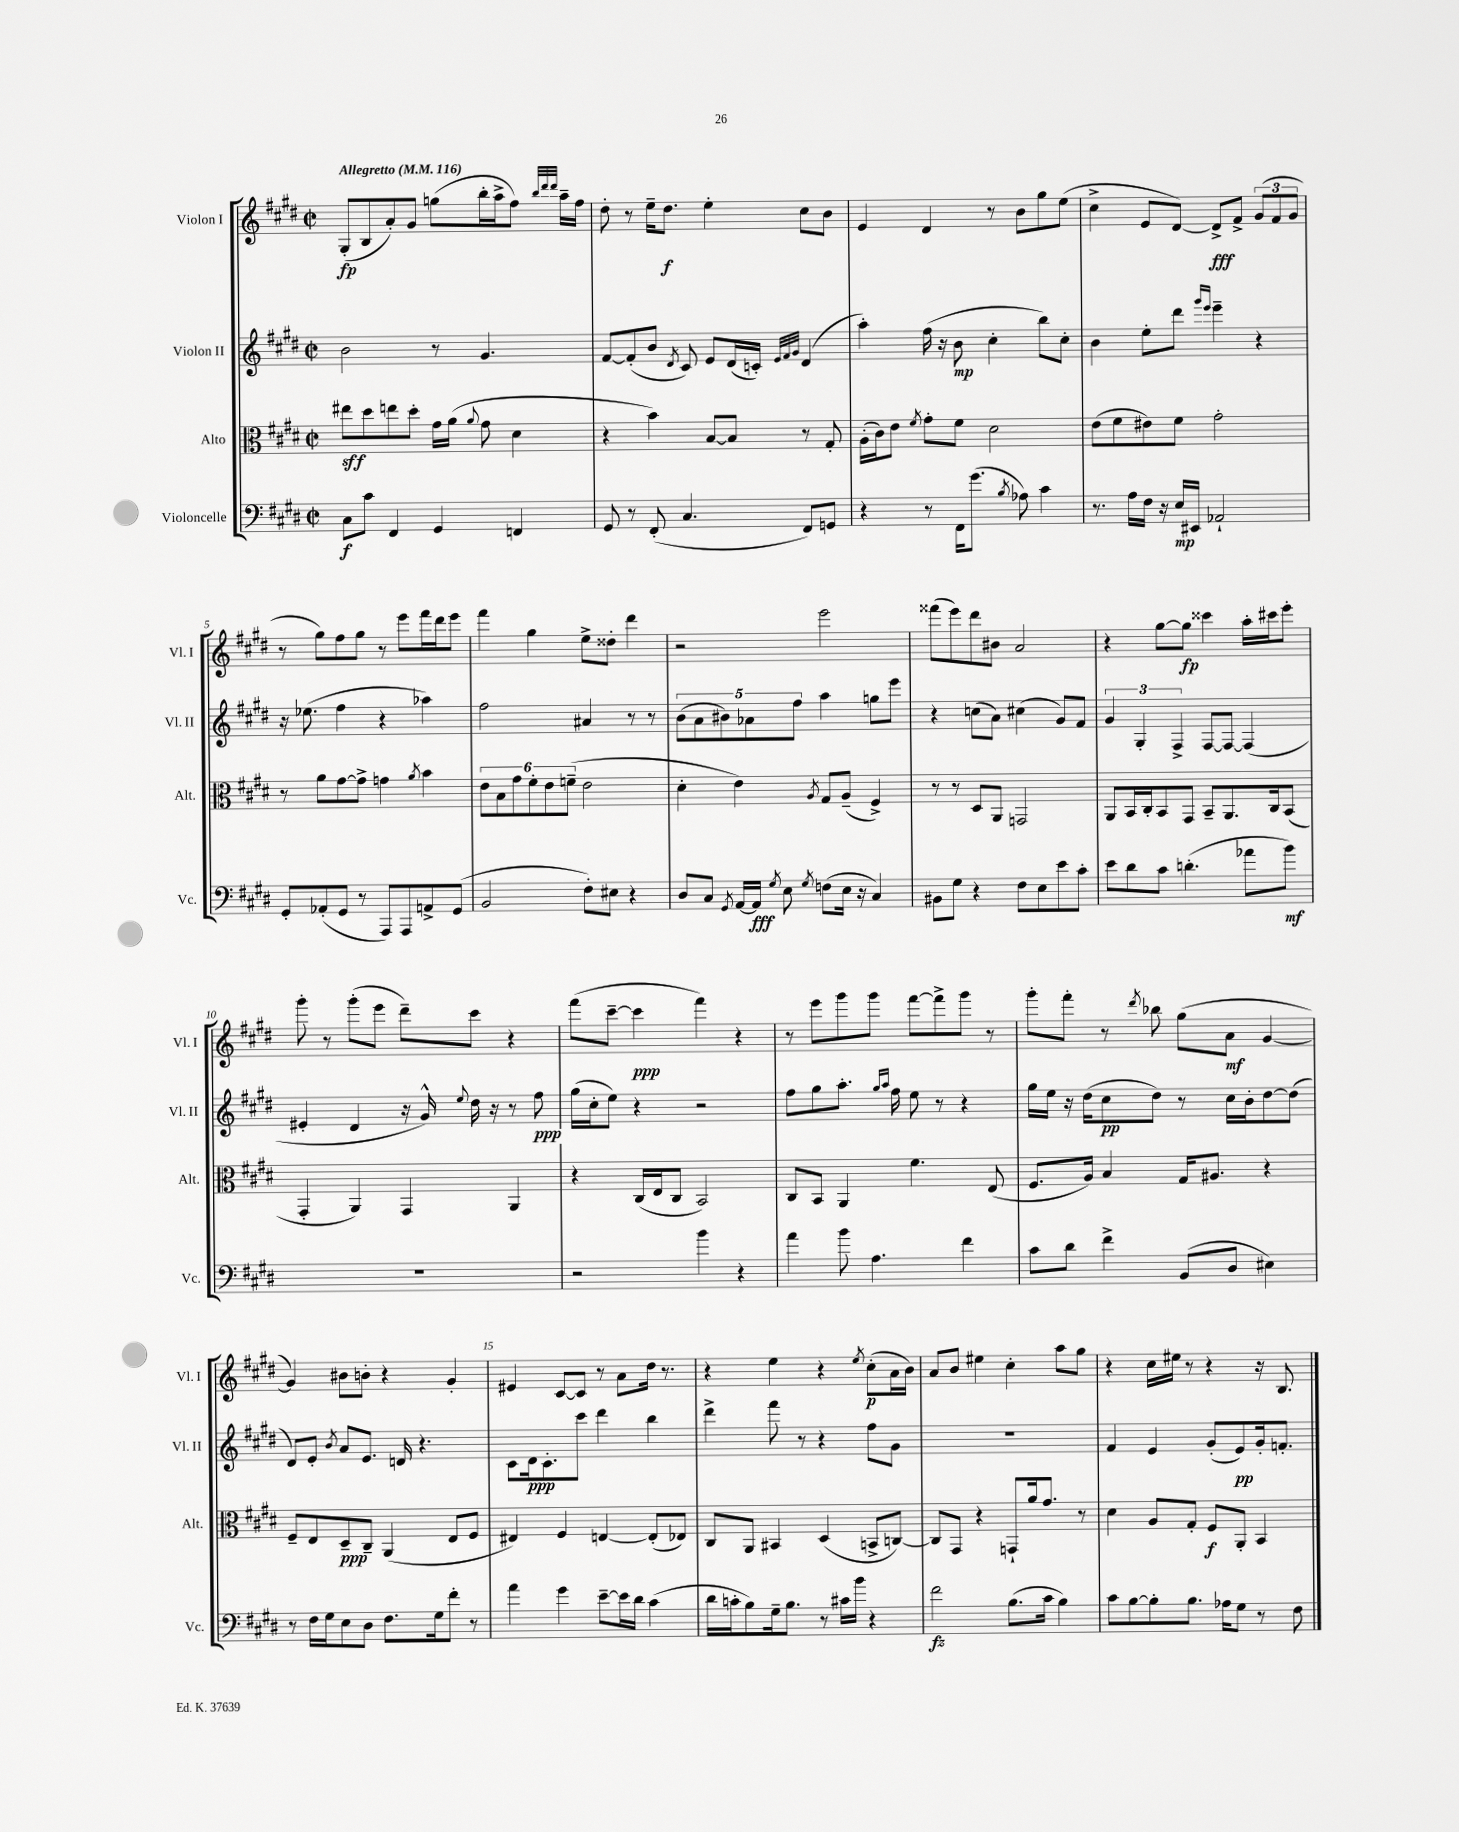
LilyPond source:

<<
\new StaffGroup <<
\new Staff = "s0" \with { instrumentName = "Violon I" shortInstrumentName = "Vl. I" } {
    \clef treble \key e \major \defaultTimeSignature \time 2/2 \tempo "Allegretto" 4 = 116
    \autoBeamOff gis8[-.\fp( b8 a'8-.) gis'8] g''8[( b''16-. a''16-> fis''8]) \grace { b''32[ dis'''32 dis'''32] } a''16[-- fis''16] |
    dis''8-. r8 e''16[-- dis''8.]\f e''4-. cis''8[ b'8] |
    e'4 dis'4 r8 b'8[ gis''8 e''8]( |
    cis''4-> e'8[ dis'8]~) dis'8[->\fff fis'8]-> \tuplet 3/2 { gis'8[( fis'8 gis'8] } |
    r8 gis''8[) fis''8 gis''8] r8 e'''8[ fis'''16 dis'''16 e'''8] |
    fis'''4 gis''4 e''8[-> disis''8]-. dis'''4 |
    r2 e'''2 |
    fisis'''8[( e'''8) dis'''8 bis'8] a'2 |
    r4 gis''8[~ gis''8]\fp cisis'''4 a''16[-. cis'''16 e'''8]-. |
    gis'''8-. r8 gis'''8[-.( e'''8] dis'''8[--) cis'''8] r4 |
    fis'''8[( cis'''8]~-- cis'''4\ppp fis'''4) r4 |
    r8 e'''8[ gis'''8 gis'''8] fis'''8[~ fis'''8-> gis'''8] r8 |
    gis'''8[-. fis'''8]-. r8 \acciaccatura { dis'''8 } bes''8 gis''8[( a'8]\mf gis'4~ |
    gis'4) bis'8[ b'8]-. r4 gis'4-. |
    eis'4 cis'8[~ cis'8] r8 a'8[ dis''16] r8. |
    r4 e''4 r4 \acciaccatura { e''8 } cis''8[-.\p( a'16 b'16]) |
    a'8[ b'8] eis''4 cis''4-. a''8[ gis''8] |
    r4 cis''16[ eis''16] r8 r4 r16 b8. \bar "|." |
}
\new Staff = "s1" \with { instrumentName = "Violon II" shortInstrumentName = "Vl. II" } {
    \clef treble \key e \major \defaultTimeSignature \time 2/2
    \autoBeamOff b'2 r8 gis'4. |
    fis'8[~ fis'8-.( b'8] \acciaccatura { dis'8 } cis'8) e'8[ dis'16( c'16]-.) \grace { e'32[ fis'32 gis'32] } dis'4( |
    a''4-.) fis''16( r16 b'8\mp cis''4-. b''8[) cis''8]-. |
    b'4 e''8[-. dis'''8] \grace { gis'''16[ e'''16] } e'''4-- r4 |
    r16 ees''8.( fis''4 r4 aes''4) |
    fis''2 ais'4 r8 r8 |
    \tuplet 5/4 { b'8[( a'8 bis'8) aes'8 fis''8] } a''4 g''8[ e'''8] |
    r4 c''8[( a'8]) cis''4( gis'8[) fis'8] |
    \tuplet 3/2 { gis'4 gis4-. fis4-> } fis8[~ fis8]~ fis4( |
    eis'4-. dis'4 r16 gis'16-^) \appoggiatura { e''8 } dis''16 r16 r8 fis''8\ppp |
    gis''16[( cis''16-. e''8]) r4 r2 |
    fis''8[ gis''8 a''8.]-. \grace { gis''16[ a''16] } fis''16 e''8 r8 r4 |
    gis''16[ e''16] r16 dis''16[( cis''8\pp dis''8]) r8 cis''16[ b'16-. dis''8~ dis''8]( |
    dis'8[) e'8]-. \acciaccatura { b'8 } a'8[ e'8.] d'16 r4. |
    cis'8[ dis'16\ppp cis'8.-. cis'''8] dis'''4 b''4 |
    dis'''4-> fis'''8 r8 r4 fis''8[ gis'8] |
    R1 |
    fis'4 e'4 gis'8[-.( e'8\pp) gis'16-. f'8.]-. \bar "|." |
}
\new Staff = "s2" \with { instrumentName = "Alto" shortInstrumentName = "Alt." } {
    \clef alto \key e \major \defaultTimeSignature \time 2/2
    \autoBeamOff eis''8[\sff dis''8 e''8 dis''8]-. gis'16[ a'16]( \appoggiatura { a'8 } gis'8 dis'4 |
    r4 b'4) b8[~ b8] r8 gis8-. |
    a16[-.( cis'16) e'8] \acciaccatura { fis'8 } gis'8[-. fis'8] dis'2 |
    e'8[( fis'8 eis'8) fis'8] gis'2-. |
    r8 a'8[ gis'8~ gis'8]-> g'4 \acciaccatura { a'8 } b'4 |
    \tuplet 6/4 { e'8[ b8 gis'8 fis'8-. e'8 f'8]--( } e'2 |
    dis'4-. e'4) \acciaccatura { a8 } gis8[ a8]--( fis4->) |
    r8 r8 dis8[ a,8] g,2 |
    a,8[ b,16 cis16-. b,8 gis,8] b,8[-- a,8. cis16 b,8]( |
    gis,4-. a,4) gis,4 a,4 |
    r4 cis16[( e16 cis8] b,2) |
    cis8[ b,8] a,4 fis'4. e8( |
    fis8.[ a16]) b4 gis16[ ais8.] r4 |
    fis8[-- e8 dis8--\ppp cis8]-- a,4( e8[ fis8] |
    eis4) fis4 e4~ e8[-.( ees8]) |
    cis8[ a,8] bis,4 dis4( b,8[-> c8]~) |
    c8[ gis,8] r4 g,8[-! a'16 gis'8.] r8 |
    dis'4 a8[ gis8]-. fis8[\f a,8]-. b,4 \bar "|." |
}
\new Staff = "s3" \with { instrumentName = "Violoncelle" shortInstrumentName = "Vc." } {
    \clef bass \key e \major \defaultTimeSignature \time 2/2
    \autoBeamOff cis8[\f cis'8] fis,4 gis,4 f,4 |
    gis,8 r8 fis,8-.( cis4. fis,8[) g,8] |
    r4 r8 fis,16[ gis'8.]( \acciaccatura { b8 } aes8) cis'4 |
    r8. a16[ fis16] r16 e16[\mp eis,16] aes,2-! |
    gis,8[-. aes,8-.( gis,8] r8 a,,8[) a,,8 a,8-> gis,8]( |
    b,2 fis8[-.) eis8] r4 |
    dis8[ cis8] \acciaccatura { gis,8 } a,16[~ a,16]\fff \acciaccatura { gis8 } e8 \acciaccatura { gis8 } f8[( e16] r16 cis4) |
    bis,8[ gis8] r4 fis8[ e8 e'8 cis'8]-. |
    e'8[ dis'8 cis'8] d'4.-.( aes'8[ b'8]\mf) |
    R1 |
    r2 b'4 r4 |
    a'4 b'8 a4. fis'4 |
    cis'8[ dis'8] fis'4-> b,8[( dis8] eis4) |
    r8 fis16[ gis16 e8 dis8] fis8.[ gis16 fis'8]-. r8 |
    a'4 gis'4 e'8[~-- e'16 dis'16] cis'4( |
    dis'16[ c'16-. b8) gis16-- b8.] r8 cis'16[ b'16] r4 |
    fis'2\fz b8.[( cis'16] b4) |
    cis'8[ b8~ b8-. b8.] aes16[ gis8] r8 fis8 \bar "|." |
}
>>
>>
\layout { \context { \Score \override BarNumber.break-visibility = ##(#f #t #t) barNumberVisibility = #(every-nth-bar-number-visible 5) } }
